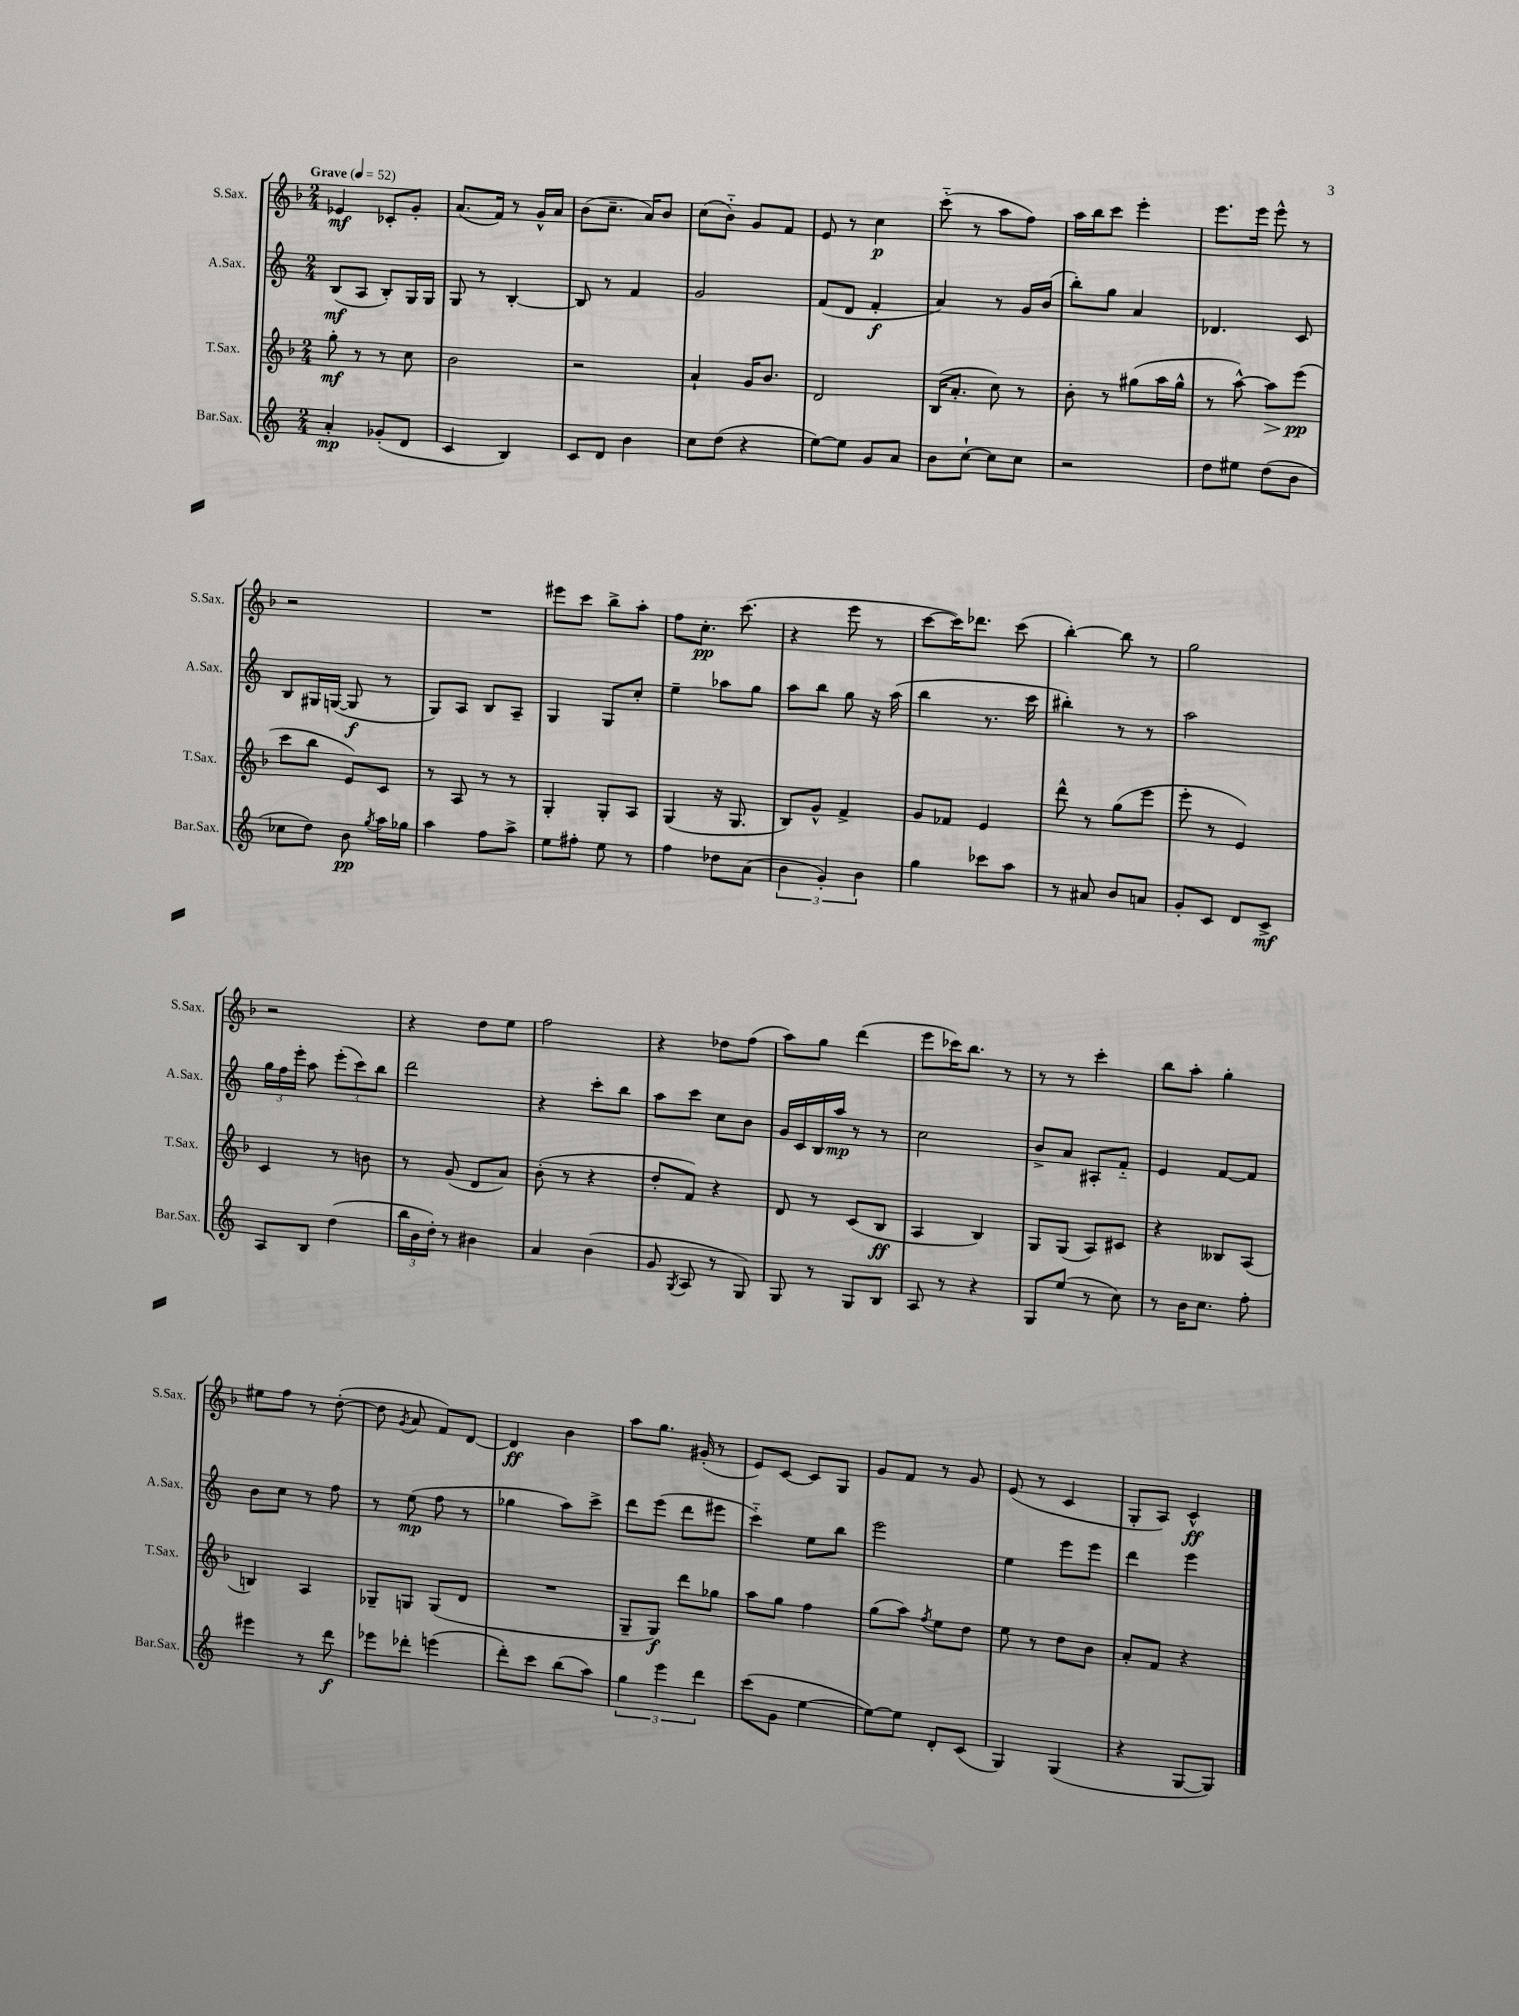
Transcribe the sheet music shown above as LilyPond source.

<<
\new StaffGroup <<
\new Staff = "s0" \with { instrumentName = "S.Sax." shortInstrumentName = "S.Sax." } {
    \clef treble \key f \major \numericTimeSignature \time 2/4 \tempo "Grave" 4 = 52
    \autoBeamOff ees'4\mf ces'8[-. g'8]-. |
    a'8.[( f'16]) r8 g'16[-^ a'16] |
    bes'8[( c''8.]-- a'16[) bes'8] |
    c''8[( bes'8]-_) g'8[ f'8] |
    e'8 r8 c''4\p |
    c'''8-_( r8 a''8[ f''8]) |
    a''16[ bes''16 c'''8] e'''4-. |
    e'''8.[ e'''16] e'''8-^ r8 |
    r2 |
    R2 |
    eis'''8[ c'''8] bes''8[-> a''8]-. |
    f''8[ c''8.]-.\pp c'''8.( |
    r4 e'''8 r8 |
    c'''8[~ c'''16) des'''8.] c'''8( |
    bes''4~-.) bes''8 r8 |
    g''2 |
    r2 |
    r4 d''8[ e''8] |
    f''2 |
    r4 des''8[ f''8]( |
    a''8[) g''8] d'''4( |
    e'''8[ ces'''16) bes''8.] r8 |
    r8 r8 c'''4-. |
    bes''8[ a''8]-. g''4-. |
    eis''8[ f''8] r8 d''8~-.( |
    d''8 \acciaccatura { g'8 } a'8 f'8[) d'8]~ |
    d'4\ff bes'4 |
    a''8[ g''8.] gis'16-.( r8 |
    e'8[) c'8]~ c'8[ g8] |
    g'8[ f'8] r8 g'8 |
    e'8( r8 c'4 |
    g8[-. a8]) c'4-^\ff \bar "|." |
}
\new Staff = "s1" \with { instrumentName = "A.Sax." shortInstrumentName = "A.Sax." } {
    \clef treble \key c \major \numericTimeSignature \time 2/4
    \autoBeamOff b8[\mf( a8] b8[-.) g16 g16] |
    g8 r8 b4~-. |
    b8 r8 f'4 |
    g'2 |
    f'8[( d'8] f'4-.\f |
    a'4) r8 g'16[ b'16]( |
    b''8[-.) g''8] a'4 |
    des'4. c'8 |
    b8[ gis16 g16]~( g8\f r8 |
    g8[) a8] b8[ a8]-- |
    g4 g8[ c''8]-. |
    e''4-- aes''8[ g''8] |
    a''8[ b''8] g''8 r16 a''16( |
    b''4 r8. c'''16 |
    bis''4-.) r8 r8 |
    a''2 |
    \tuplet 3/2 { g''16[ f''16 e'''16]-. } a''8 \tuplet 3/2 { e'''8[-.( c'''8) b''8] } |
    d'''2 |
    r4 c'''8[-. b''8] |
    a''8[ c'''8] c''8[ b'8] |
    g'16[ c'16 b16 a''16]\mp r8 r8 |
    c''2 |
    b'8[-> a'8] ais8[-. f'8]-_ |
    e'4 f'8[~ f'8] |
    b'8[ c''8] r8 f''8 |
    r8 e''8\mp( f''8 r8 |
    ges''4 a''8[) c'''8]-> |
    d'''8[ e'''8]( d'''8[ eis'''8] |
    c'''4-_) e''8[ b''8] |
    e'''2 |
    e''4 e'''8[ e'''8] |
    d'''4 e'''4 \bar "|." |
}
\new Staff = "s2" \with { instrumentName = "T.Sax." shortInstrumentName = "T.Sax." } {
    \clef treble \key f \major \numericTimeSignature \time 2/4
    \autoBeamOff g''8-.\mf r8 r8 c''8 |
    bes'2 |
    r2 |
    a'4-! g'16[ bes'8.] |
    d'2 |
    bes16[( a'8.]-. c''8) r8 |
    bes'8-. r8 gis''8[( a''16 gis''16]-^ |
    r8 a''8~-^) a''8[\> e'''8]\pp\!( |
    c'''8[ bes''8] e'8[) c'8] |
    r8 a8 r8 r8 |
    g4-. g8[-. a8] |
    g4( r16 g8. |
    bes8[) g'8]-^ f'4-> |
    g'8[ fes'8] e'4 |
    d'''8-^ r8 g''8[( e'''8] |
    e'''8-. r8 e'4) |
    c'4 r8 b'8 |
    r8 g'8( d'8[ a'8]) |
    bes'8-.( r8 r4 |
    d''8[-. f'8]) r4 |
    d'8 r8 c'8[( bes8]\ff |
    a4 bes4) |
    g8[ g8]( a8[) cis'8] |
    r4 beses8[ a8]( |
    b4) a4 |
    ges8[-- g8] g8[( d'8] |
    R2 |
    g8[-- g8]\f) d'''8[ ges''8] |
    a''8[ g''8] f''4 |
    g''8[( a''8]) \acciaccatura { f''8 } e''8[ d''8] |
    e''8 r8 d''8[ bes'8] |
    a'8[-. f'8] r4 \bar "|." |
}
\new Staff = "s3" \with { instrumentName = "Bar.Sax." shortInstrumentName = "Bar.Sax." } {
    \clef treble \key c \major \numericTimeSignature \time 2/4
    \autoBeamOff a'4-.\mp ges'8[-.( d'8] |
    c'4 b4) |
    c'8[ d'8] b'4 |
    c''8[ d''8]( r4 |
    e''8[~) e''8] g'8[ a'8] |
    b'8[ c''8]~-! c''8[ c''8] |
    r2 |
    d''8[ eis''8] d''8[( b'8] |
    ces''8[ d''8]) b'8\pp \acciaccatura { g''8 } a''16[ ges''16] |
    a''4 f''8[ a''8]-> |
    e''8[ fis''8]-. e''8 r8 |
    f''4 des''8[ a'8]( |
    \tuplet 3/2 { b'4 g'4-.) b'4 } |
    g''4 ces'''8[ a''8] |
    r8 ais'8 b'8[ a'8] |
    g'8[-. c'8] d'8[ c'8]->\mf |
    a8[ b8] d''4( |
    \tuplet 3/2 { b''16[ b'16 d''16]-.) } r8 bis'4 |
    a'4 b'4( |
    g'8 \acciaccatura { g8 } a8 r8 g8) |
    g8 r8 g8[ b8] |
    a8 r8 r4 |
    g8[ e''8]( r8 c''8) |
    r8 b'16[ c''8.] f''8-. |
    eis'''4 r8 d'''8\f |
    ees'''8[ des'''8]-. e'''4( |
    d'''8[-.) c'''8] b''8[( a''8]) |
    \tuplet 3/2 { g''4 e'''4 d'''4 } |
    c'''8[( g'8] e''4~ |
    e''8[~) e''8] d'8[-. c'8]( |
    g4) g4( |
    r4 g8[~ g8]) \bar "|." |
}
>>
>>
\layout { \context { \Score \remove "Bar_number_engraver" } }
